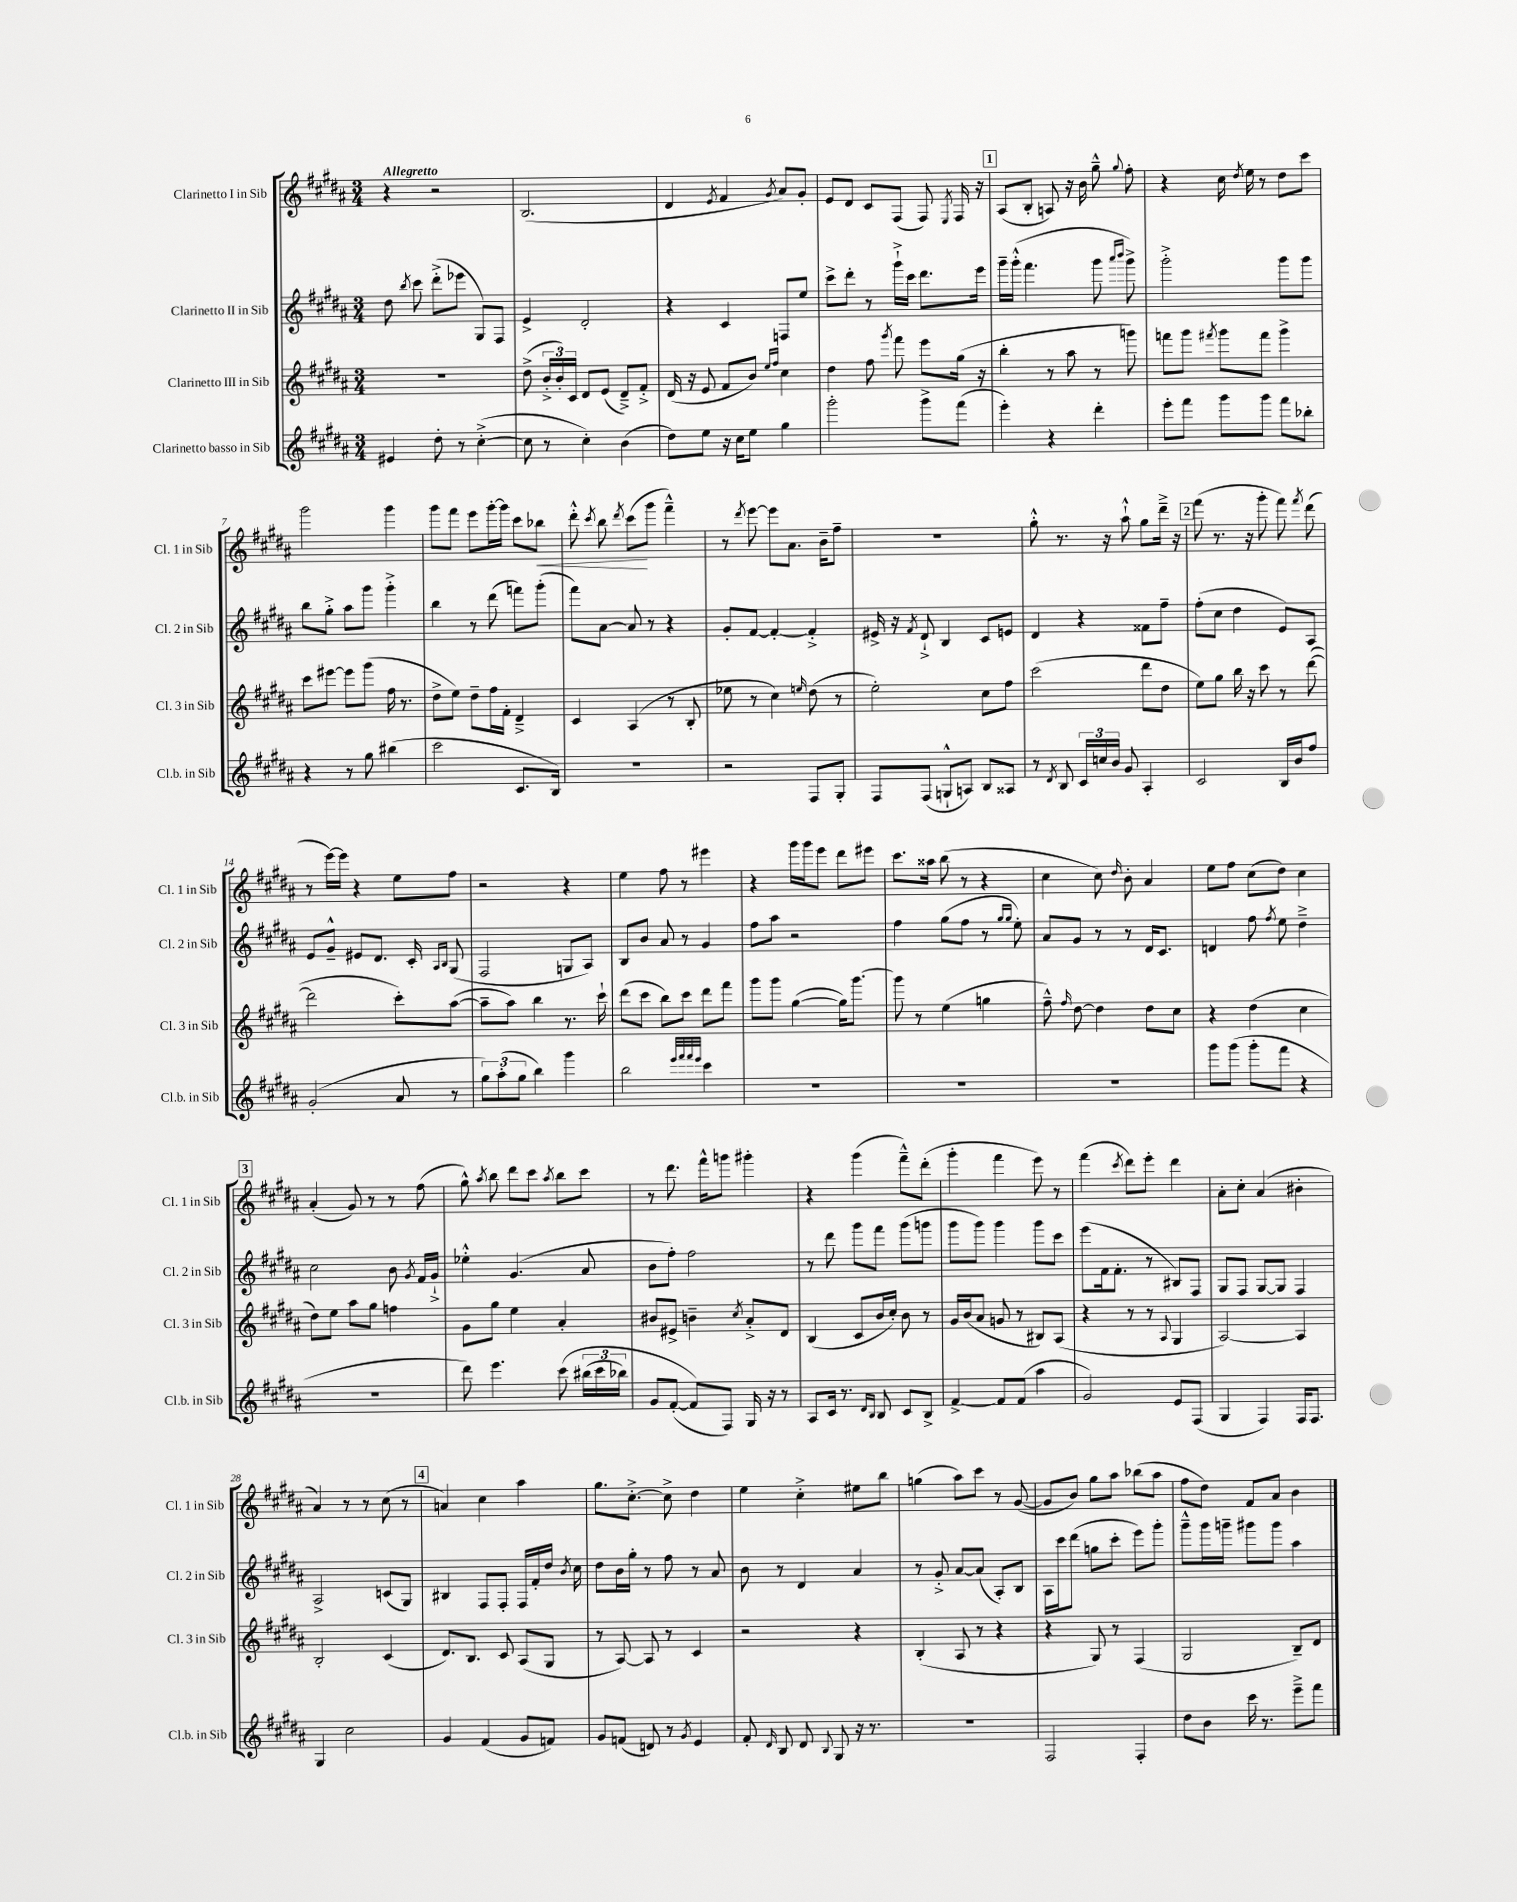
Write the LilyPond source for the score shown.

<<
\new StaffGroup <<
\new Staff = "s0" \with { instrumentName = "Clarinetto I in Sib" shortInstrumentName = "Cl. 1 in Sib" } {
    \clef treble \key b \major \numericTimeSignature \time 3/4 \tempo "Allegretto"
    \autoBeamOff r4 r2 |
    b2.( |
    dis'4 \acciaccatura { e'8 } fis'4 \acciaccatura { gis'8 } ais'8[) gis'8]-. |
    e'8[ dis'8] cis'8[ fis8]( fis8) \acciaccatura { e8 } fis16 r16 |
    \mark \markup { \box "1" } ais8[( b8]-. a8) r16 b'16 gis''8---^ \appoggiatura { gis''8 } fis''8-. |
    r4 cis''16 \acciaccatura { dis''8 } e''16 r8 dis''8[ cis'''8] |
    gis'''2 gis'''4 |
    gis'''8[ fis'''8] e'''8[ gis'''16~-. gis'''16] cis'''8[ bes''8]\< |
    dis'''8-.-^ \acciaccatura { cis'''8 } b''8 \acciaccatura { dis'''8 } cis'''8[\!( gis'''8] fis'''4---^) |
    r8 \acciaccatura { dis'''8 } e'''8~ e'''8[ ais'8.] b'16[-- fis''8]-- |
    R2. |
    gis''8-.-^ r8. r16 ais''8-!-^ gis''8[ dis'''16]---> r16 |
    \mark \markup { \box "2" } fis'''8( r8. r16 gis'''8-. fis'''8) \acciaccatura { fis'''8 } dis'''8( |
    r8 e'''16[~) e'''16] r4 e''8[ fis''8] |
    r2 r4 |
    e''4 fis''8 r8 eis'''4 |
    r4 gis'''16[ gis'''16 e'''8] dis'''8[ eis'''8] |
    cis'''8.[ aisis''16] b''8( r8 r4 |
    cis''4 cis''8) \grace { dis''16 } b'8-. ais'4 |
    e''8[ fis''8] cis''8[( dis''8]) cis''4 |
    \mark \markup { \box "3" } ais'4-.( gis'8) r8 r8 fis''8( |
    gis''8-^) \acciaccatura { ais''8 } b''8 dis'''8[ cis'''8] \acciaccatura { ais''8 } b''8[ cis'''8] |
    r8 dis'''8. fis'''16[-^ g'''8] gis'''4-. |
    r4 gis'''4( fis'''8[---^) dis'''8]-.( |
    gis'''4-. fis'''4 e'''8) r8 |
    fis'''4( \acciaccatura { cis'''8 } dis'''8[) e'''8]-. dis'''4 |
    ais'8[-. cis''8]-. ais'4( bis'4-. |
    ais'4) r8 r8 cis''8( r8 |
    \mark \markup { \box "4" } a'4) cis''4 ais''4 |
    gis''8.[ cis''8.]~-.-> cis''8-> dis''4 |
    e''4 cis''4-.-> eis''8[ b''8] |
    g''4( ais''8[) cis'''8] r8 gis'8~( |
    gis'8[ b'8]) gis''8[ ais''8] bes''8[( ais''8] |
    fis''8[ dis''8]) fis'8[ ais'8] b'4 \bar "|." |
}
\new Staff = "s1" \with { instrumentName = "Clarinetto II in Sib" shortInstrumentName = "Cl. 2 in Sib" } {
    \clef treble \key b \major \numericTimeSignature \time 3/4
    \autoBeamOff dis''8 \acciaccatura { b''8 } cis'''8 dis'''8[-.->( ees'''8] gis8[) fis8] |
    e'4-> dis'2-. |
    r4 cis'4 f8[ e''8] |
    cis'''8[-> dis'''8]-. r8 gis'''16[-!-> cis'''16] dis'''8.[ e'''16] |
    \mark \markup { \box "1" } gis'''16[-- gis'''16]-.-^( fis'''4. gis'''8 \grace { ais'''16[ b'''16] } gis'''8->) |
    gis'''2-.-> gis'''8[ gis'''8] |
    b''8[ gis''8]-.-> ais''8[ gis'''8] gis'''4-.-> |
    b''4 r8 dis'''8( f'''8[) gis'''8]-.( |
    fis'''8[) ais'8]~ ais'8 r8 r4 |
    gis'8[-. fis'8]~ fis'4~-. fis'4-.-> |
    eis'16-> r16 \acciaccatura { fis'8 } dis'8-!-> b4 cis'8[ e'8] |
    dis'4 r4 fisis'8[ fis''8]-- |
    \mark \markup { \box "2" } fis''8[-.( cis''8] dis''4 e'8[) ais8] |
    e'8[ gis'8]---^ eis'8[ dis'8.] cis'16-. \grace { ais16[ b16] } gis8( |
    fis2 g8[ ais8]) |
    b8[ b'8] ais'8 r8 gis'4 |
    fis''8[ ais''8] r2 |
    fis''4 gis''8[( fis''8] r8 \grace { gis''16[ gis''16] } e''8-.) |
    ais'8[ gis'8] r8 r8 dis'16[ cis'8.] |
    d'4 fis''8 \acciaccatura { fis''8 } e''8 dis''4---> |
    \mark \markup { \box "3" } cis''2 b'8 \acciaccatura { gis'8 } fis'16[ gis'16]-!-> |
    ees''4-.-^ gis'4.( ais'8 |
    b'8[ fis''8]-.) fis''2 |
    r8 dis'''8 gis'''8[ fis'''8] gis'''8[( g'''8] |
    gis'''8[ gis'''8]) gis'''4 gis'''8[ cis'''8] |
    e'''8[( fis'16 fis'8.]-. r8 bis8[) fis8] |
    gis8[ fis8] gis8[~ gis8] fis4 |
    ais2-> c'8[( gis8]) |
    \mark \markup { \box "4" } bis4 fis8[ fis8]-. fis16[ fis'16-. dis''16] \acciaccatura { b'8 } cis''16 |
    dis''8[ b'16 gis''16]-. r8 fis''8 r8 ais'8 |
    b'8 r8 dis'4 ais'4 |
    r8 gis'8-.-> ais'8[~ ais'8]( ais8[-.) b8] |
    ais16[ cis'''16 dis'''8]( g''8[ cis'''8]-. e'''8[) gis'''8]-. |
    gis'''8[---^ gis'''16 g'''16]-- gis'''8[ gis'''8] ais''4 \bar "|." |
}
\new Staff = "s2" \with { instrumentName = "Clarinetto III in Sib" shortInstrumentName = "Cl. 3 in Sib" } {
    \clef treble \key b \major \numericTimeSignature \time 3/4
    \autoBeamOff R2. |
    dis''8->( \tuplet 3/2 { b'16[-.-> b'16-.) cis'16] } dis'8[ e'8]( dis'8[--->) fis'8]-.-> |
    dis'16( r16 e'8 fis'8[ b'8]) \grace { e''16[ fis''16] } cis''4 |
    dis''4 fis''8 \acciaccatura { gis'''8 } fis'''8 e'''8[ gis''16]( r16 |
    \mark \markup { \box "1" } b''4-. r8 ais''8 r8 g'''8) |
    f'''8[ gis'''8] \acciaccatura { fis'''8 } gis'''8[ fis'''8] gis'''4-> |
    cis'''8[ eis'''8]~ eis'''8[ gis'''8]( fis''16 r8. |
    dis''8[-> e''8]) dis''8[-- fis''16 fis'16]-. dis'4---> |
    cis'4 ais4( r8 b8-. |
    ees''8 r8 cis''4) \grace { e''16 } dis''8( r8 |
    e''2-.) cis''8[ fis''8] |
    cis'''2( dis'''8[ dis''8] |
    \mark \markup { \box "2" } e''8[) gis''8] b''16 r16 cis'''8 r8 dis'''8~( |
    dis'''2 cis'''8[-.) ais''8]~( |
    ais''8[-- ais''8]) b''4 r8. cis'''16-! |
    dis'''8[( cis'''8] b''8[) cis'''8] dis'''8[ fis'''8] |
    gis'''8[ gis'''8] gis''4~( gis''16[) gis'''8.]~ |
    gis'''8 r8 e''4( g''4 |
    fis''8---^) \grace { fis''16 } dis''8~ dis''4 dis''8[ cis''8] |
    r4 dis''4( cis''4 |
    \mark \markup { \box "3" } dis''8[) e''8] ais''8[ gis''8] f''4 |
    gis'8[ gis''8] e''4 ais'4-. |
    bis'8[ eis'8]-> b'4-- \acciaccatura { cis''8 } ais'8[-.-> dis'8] |
    b4( cis'8[ b'16 cis''16]-.) b'8 r8 |
    gis'16[ b'16( ais'8] g'8 r8 bis8[) ais8]( |
    r4 r8 r8 \appoggiatura { ais8 } gis4 |
    ais2~) ais4 |
    b2-. cis'4( |
    \mark \markup { \box "4" } dis'8.[) b8.] cis'8 ais8[( gis8] |
    r8 ais8~) ais8 r8 cis'4 |
    r2 r4 |
    b4-.( ais8 r8 r4 |
    r4 gis8) r8 fis4( |
    gis2 b8[--) dis'8] \bar "|." |
}
\new Staff = "s3" \with { instrumentName = "Clarinetto basso in Sib" shortInstrumentName = "Cl.b. in Sib" } {
    \clef treble \key b \major \numericTimeSignature \time 3/4
    \autoBeamOff eis'4 dis''8-. r8 cis''4~-.->( |
    cis''8 r8 cis''4-.) b'4( |
    dis''8[) e''8] r16 cis''16[ e''8] gis''4 |
    gis'''2-. gis'''8[-> fis'''8]( |
    \mark \markup { \box "1" } e'''4-.) r4 dis'''4-. |
    e'''8[-. fis'''8] gis'''8[ gis'''8] fis'''8[ bes''8]-. |
    r4 r8 gis''8 bis''4( |
    cis'''2 cis'8.[ b16]) |
    R2. |
    r2 fis8[ gis8]-. |
    fis8[ fis8]( g8[-!-^ a8]) b8[ aisis8] |
    r8 \acciaccatura { dis'8 } b8 \tuplet 3/2 { cis'16[ c''16 b'16] } gis'8 ais4-. |
    \mark \markup { \box "2" } cis'2 b16[ b'16 fis''8] |
    gis'2-.( ais'8 r8 |
    \tuplet 3/2 { gis''8[) ais''8-.( gis''8] } b''4) gis'''4 |
    b''2 \grace { e'''32[ fis'''32 fis'''32 e'''32] } cis'''4 |
    R2. |
    R2. |
    R2. |
    gis'''8[ gis'''8]( gis'''8[-. fis'''8] r4 |
    \mark \markup { \box "3" } R2. |
    dis'''8) e'''4. cis'''8\( \tuplet 3/2 { bis''16[( cis'''16 bes''16]) } |
    gis'8[ fis'8]~-.( fis'8[\) fis8]) gis16 r16 r8 |
    ais8[ cis'16] r8. \grace { dis'16[ b16] } b8 cis'8[ b8]-> |
    fis'4~-> fis'8[ fis'8]( ais''4 |
    gis'2) e'8[ fis8]( |
    gis4 fis4) fis16[ fis8.] |
    gis4 cis''2 |
    \mark \markup { \box "4" } gis'4 fis'4( gis'8[ f'8]) |
    gis'8[ f'8]( d'8) r8 \acciaccatura { gis'8 } e'4 |
    fis'8-. \grace { dis'16 } b8 dis'8 \appoggiatura { b8 } gis8 r16 r8. |
    R2. |
    fis2 fis4-. |
    dis''8[ b'8] cis'''16 r8. e'''8[---> fis'''8] \bar "|." |
}
>>
>>
